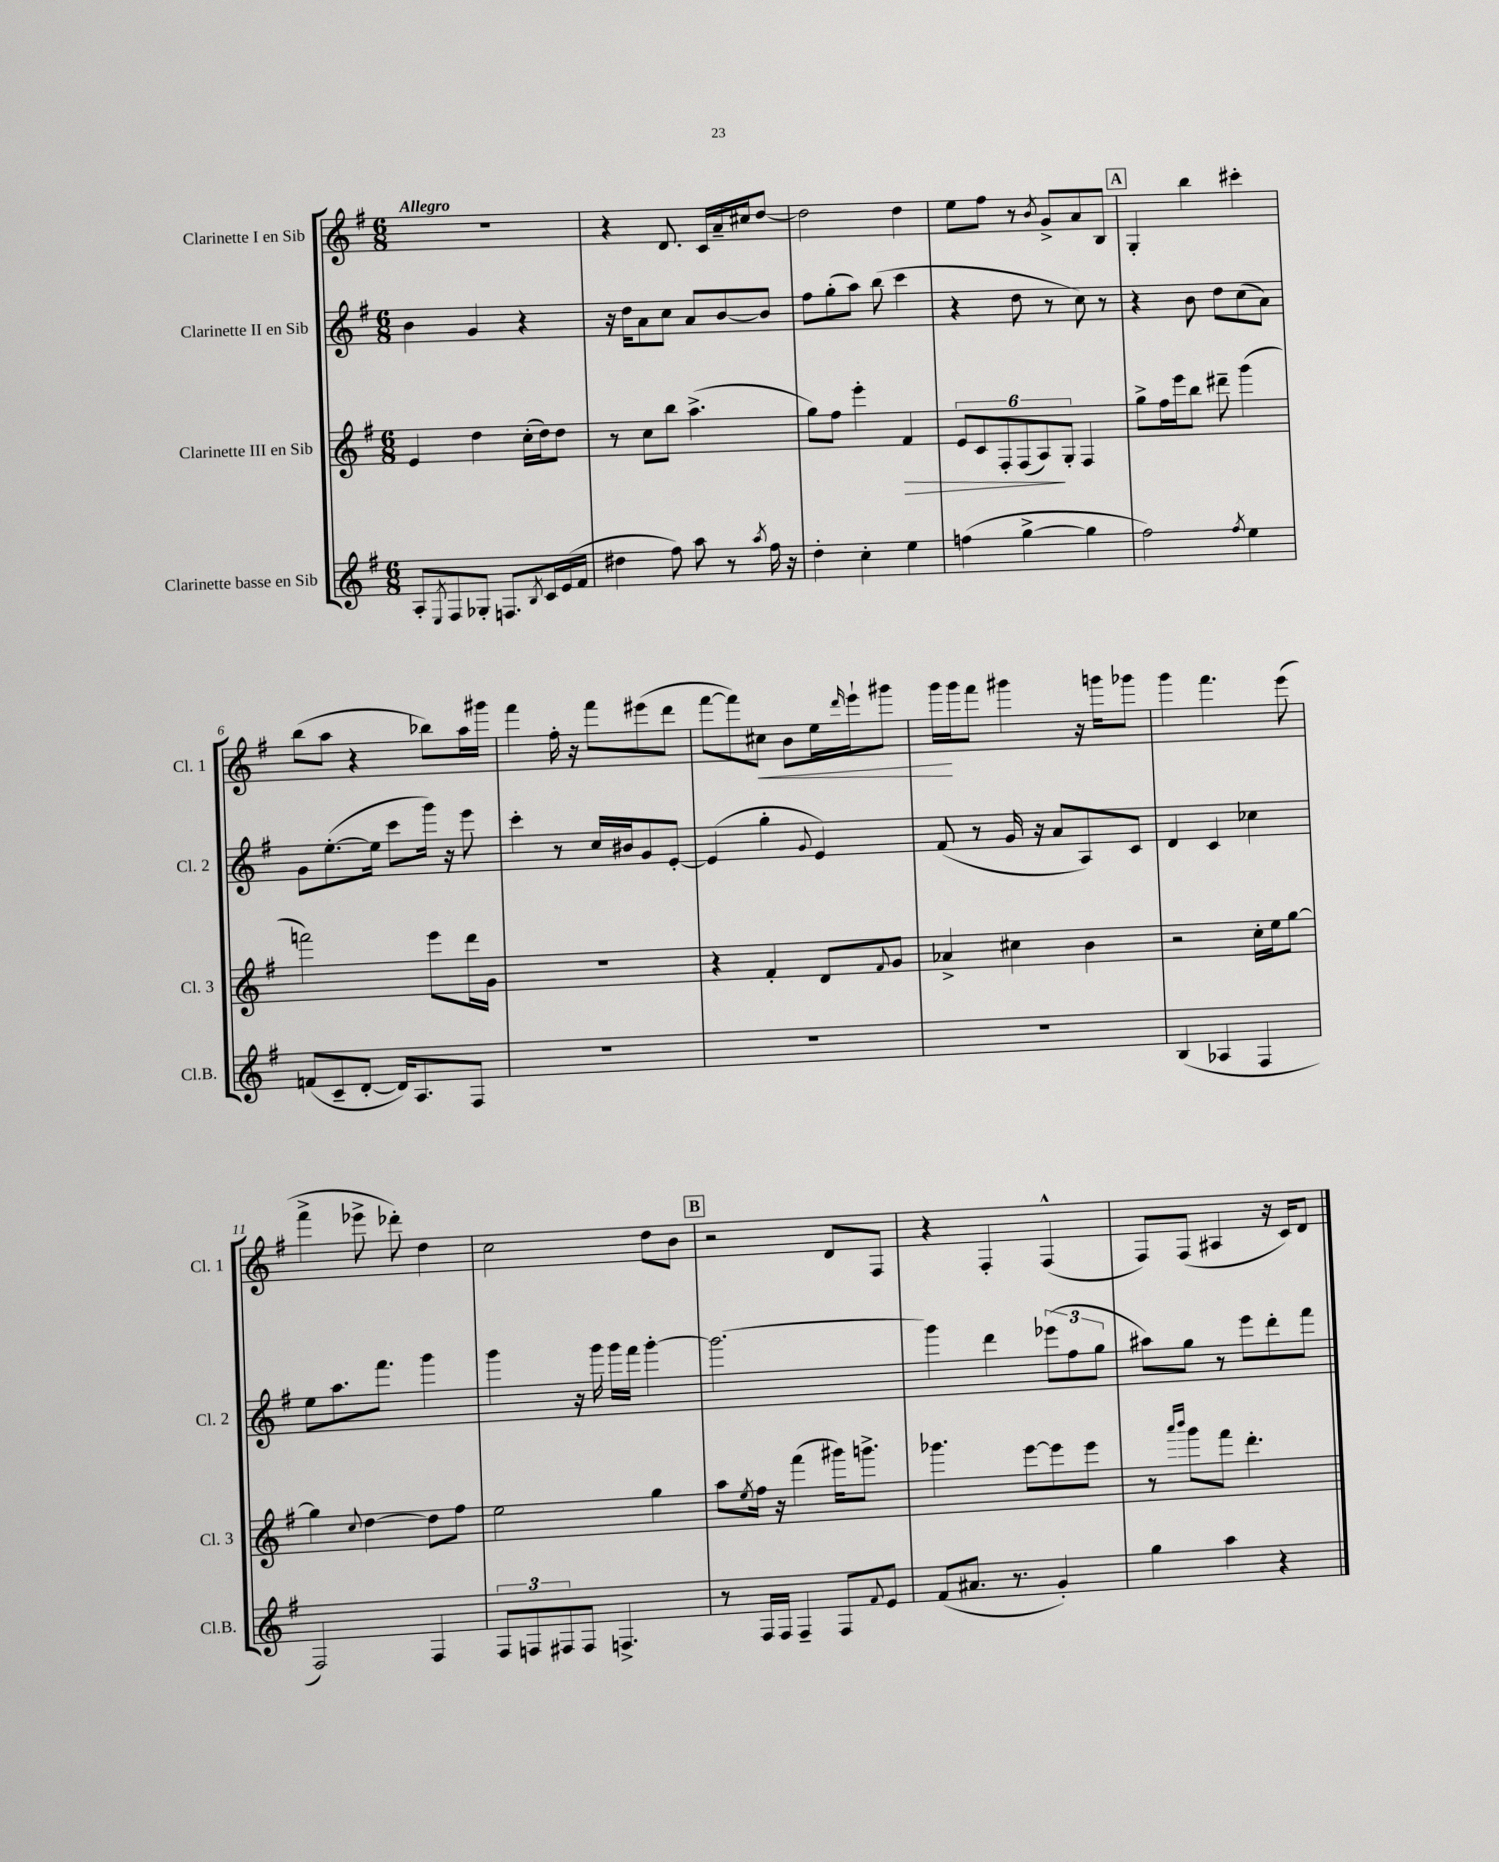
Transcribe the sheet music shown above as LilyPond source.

<<
\new StaffGroup <<
\new Staff = "s0" \with { instrumentName = "Clarinette I en Sib" shortInstrumentName = "Cl. 1" } {
    \clef treble \key g \major \numericTimeSignature \time 6/8 \tempo "Allegro"
    R2. |
    r4 d'8. c'16 a'16-- cis''16 d''8~ |
    d''2 d''4 |
    e''8 fis''8 r8 \acciaccatura { b'8 } g'8-> a'8 b8 |
    \mark \markup { \box "A" } g4-. b''4 cis'''4-. |
    b''8( a''8 r4 bes''8) a''16 gis'''16 |
    fis'''4 fis''16-. r16 fis'''8 eis'''8( d'''8 |
    fis'''8~ fis'''8) cis''8\< b'8 e''16 \grace { d'''16 } e'''16-! gis'''8 |
    g'''16\! g'''16 fis'''8 gis'''4 r16 g'''16 ges'''8 |
    g'''4 fis'''4. e'''8( |
    fis'''4-> ees'''8-> des'''8-.) d''4 |
    c''2 d''8 b'8 |
    \mark \markup { \box "B" } r2 d'8 fis8 |
    r4 fis4-. fis4-^( |
    fis8) fis8( ais4 r16 c'16) d'8 \bar "|." |
}
\new Staff = "s1" \with { instrumentName = "Clarinette II en Sib" shortInstrumentName = "Cl. 2" } {
    \clef treble \key g \major \numericTimeSignature \time 6/8
    b'4 g'4 r4 |
    r16 d''16 a'8 c''8 a'8 b'8~ b'8 |
    fis''8 g''8-.( a''8) b''8( c'''4 |
    r4 d''8 r8 c''8) r8 |
    \mark \markup { \box "A" } r4 b'8 d''8 c''8( a'8) |
    g'8 e''8.~-.( e''16 c'''8 g'''16) r16 e'''8 |
    c'''4-. r8 c''16 bis'16 g'8 e'8~-. |
    e'4( g''4-. \appoggiatura { g'8 } e'4) |
    fis'8( r8 g'16 r16 a'8 a8) c'8 |
    d'4 c'4 ces''4 |
    e''8 a''8. fis'''8. g'''4 |
    g'''4 r16 g'''16 g'''16 fis'''16 g'''4~-. |
    \mark \markup { \box "B" } g'''2.~ |
    g'''4 d'''4 \tuplet 3/2 { ees'''8( fis''8 g''8 } |
    ais''8) g''8 r8 e'''8 d'''8-. fis'''8 \bar "|." |
}
\new Staff = "s2" \with { instrumentName = "Clarinette III en Sib" shortInstrumentName = "Cl. 3" } {
    \clef treble \key g \major \numericTimeSignature \time 6/8
    e'4 d''4 c''16-.( d''16) d''8 |
    r8 c''8 b''8 a''4.->( |
    g''8) fis''8 e'''4-. fis'4\> |
    \tuplet 6/4 { e'8 c'8 fis8-. fis8( a8\!) g8-. } fis4 |
    \mark \markup { \box "A" } g''8-> fis''16 e'''16 b''8 dis'''8-- g'''4( |
    f'''2) e'''8 d'''16 g'16 |
    r2. |
    r4 fis'4-. d'8 \appoggiatura { fis'8 } g'8 |
    aes'4-> cis''4 b'4 |
    r2 c''16-. e''16 g''8~ |
    g''4 \appoggiatura { c''8 } d''4~ d''8 fis''8 |
    e''2 g''4 |
    \mark \markup { \box "B" } a''8 \acciaccatura { e''8 } fis''16 r16 fis'''4( gis'''16) g'''8.-> |
    ges'''4. e'''8~ e'''8 e'''8 |
    r8 \grace { a'''16 b'''16 } g'''8 fis'''8 d'''4.-. \bar "|." |
}
\new Staff = "s3" \with { instrumentName = "Clarinette basse en Sib" shortInstrumentName = "Cl.B." } {
    \clef treble \key g \major \numericTimeSignature \time 6/8
    a8-. \acciaccatura { e8 } fis8 ges8-. f8. \acciaccatura { b8 } c'16 e'16( fis'16 |
    dis''4 fis''8) a''8 r8 \acciaccatura { a''8 } fis''16 r16 |
    d''4-. c''4-. e''4 |
    f''4( g''4~-> g''4 |
    \mark \markup { \box "A" } fis''2) \acciaccatura { fis''8 } e''4 |
    f'8( c'8-- d'8~-. d'16) a8. fis8 |
    R2. |
    R2. |
    R2. |
    b4( aes4 fis4 |
    fis2) fis4 |
    \tuplet 3/2 { fis8 f8 fis8 } fis8 f4.-> |
    \mark \markup { \box "B" } r8 fis16 fis16 fis4-- fis8 \appoggiatura { fis'8 } e'8 |
    fis'8( ais'8. r8. g'4-.) |
    g''4 a''4 r4 \bar "|." |
}
>>
>>
